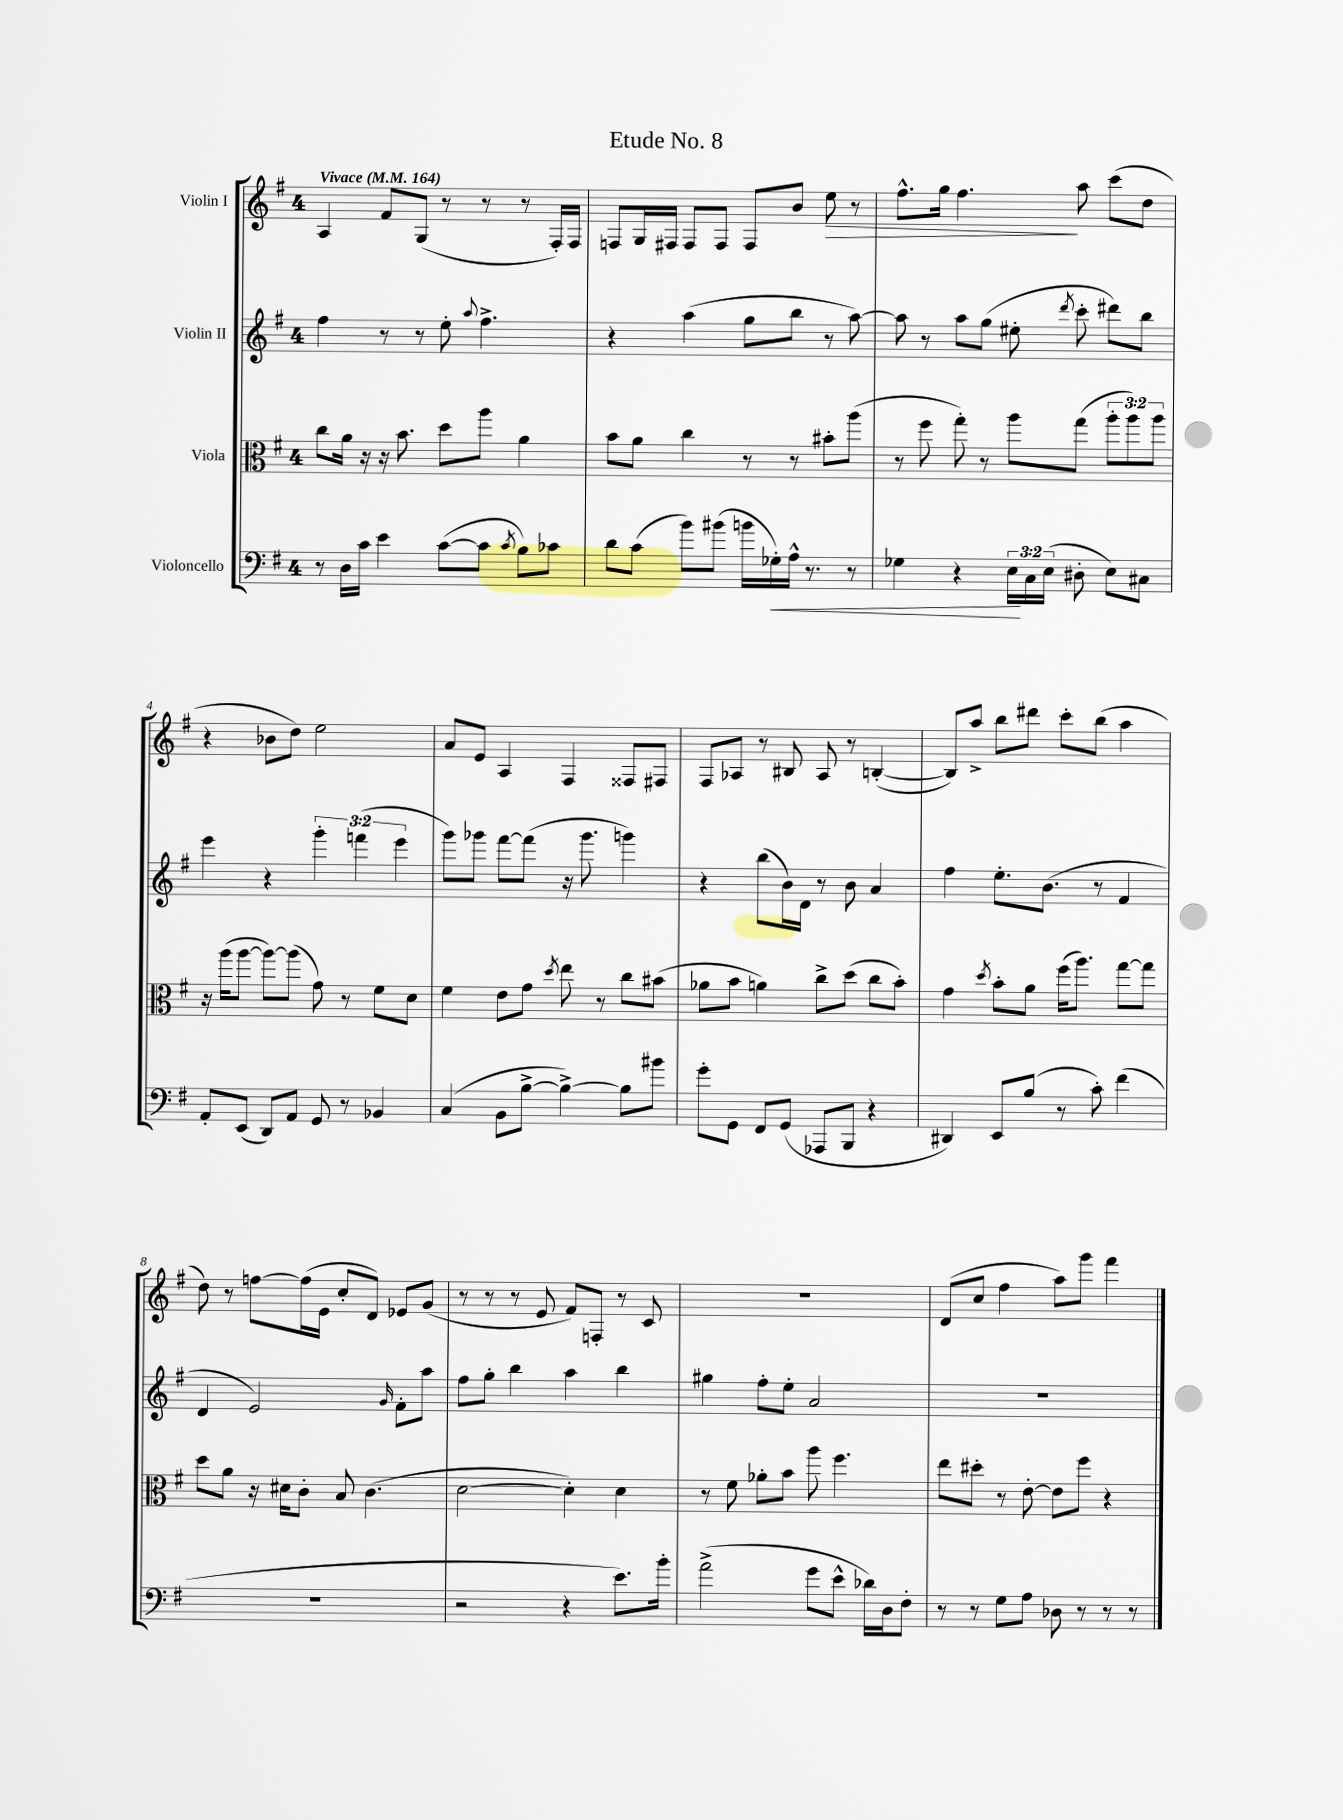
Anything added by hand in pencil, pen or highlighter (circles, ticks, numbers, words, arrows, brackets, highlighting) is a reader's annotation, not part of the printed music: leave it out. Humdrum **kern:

**kern	**dynam	**kern	**kern	**kern	**dynam
*part4	*part4	*part3	*part2	*part1	*part1
*staff4	*staff4	*staff3	*staff2	*staff1	*staff1
*I"Violoncello	*	*I"Viola	*I"Violin II	*I"Violin I	*
*clefF4	*	*clefC3	*clefG2	*clefG2	*
*k[f#]	*	*k[f#]	*k[f#]	*k[f#]	*
*M4/4	*	*M4/4	*M4/4	*M4/4	*
*MM164	*	*MM164	*MM164	*MM164	*
=1	=1	=1	=1	=1	=1
!	!	!	!	!LO:TX:a:B:t=Vivace	!
8r	.	8cc\L	4ff#\	4A/	.
16D\LL	.	16a\Jk	.	.	.
16c\JJ	.	16r	.	.	.
4e\	.	16r	8r	8f#/L	.
.	.	8.b\	.	.	.
.	.	.	8r	(8G/J	.
([8c\L	.	8dd\L	8ee'\	8r	.
.	.	.	8qqaa/	.	.
8c\J]	.	8aa\J	4.ff#^\	8r	.
8qc/	.	.	.	.	.
8B\L)	.	4a\	.	8r	.
8c-X\J	.	.	.	16F#'/LL)	.
.	.	.	.	16F#/JJ	.
=2	=2	=2	=2	=2	=2
8d\L	.	8b\L	4r	8Fn/L	.
(8c\J	.	8a\J	.	16G/L	.
.	.	.	.	16F#X/JJ	.
8b\L)	.	4cc\	(4aa\	8F#/L	.
(8b#X\J	.	.	.	8F#/J	.
16bn\LL	.	8r	8gg\L	8F#/L	.
!	!LO:HP:b	!	!	!	!
16G-X'\)	<	.	.	.	.
16A^^\JJ	.	8r	8bb\J	8b/J	.
8.r	.	.	.	.	.
!	!	!	!	!	!LO:HP:b
.	.	8b#X'\L	8r	8ee\	>
8r	.	(8aa\J	[8aa\)	8r	.
=3	=3	=3	=3	=3	=3
4G-X\	.	8r	8aa\]	8.ff#^^\L	.
.	.	8ff#\	8r	.	.
.	.	.	.	16gg\Jk	.
4r	.	8gg'\)	8aa\L	4.ff#\	.
.	.	8r	(8gg\J	.	.
24E\LL	.	8aa\L	8ee#X'\	.	.
24C\	[	.	.	.	.
(24E\JJ	.	.	.	.	.
.	.	.	8qddd/	.	.
8D#X'\	.	(8gg\J	8ccc'\	8aa\	]
8E\L)	.	12aa'\L	8ddd#X\L)	(8ccc\L	.
.	.	12aa\)	.	.	.
8C#X\J	.	.	8bb\J	8dd\J	.
.	.	12aa\J	.	.	.
!!LO:LB:g=z
=4	=4	=4	=4	=4	=4
8AA'/L	.	16r	4eee\	4r	.
.	.	(16aa\KL	.	.	.
(8EE/J	.	[8aa\J	.	.	.
8DD/L)	.	8aa\L_)	4r	8b-X\L	.
8AA/J	.	(8aa\J]	.	8dd\J)	.
8GG/	.	8g\)	6ggg'\	2ee\	.
8r	.	8r	.	.	.
.	.	.	(6fffn\	.	.
4BB-X/	.	8f#\L	.	.	.
.	.	.	6eee\	.	.
.	.	8d\J	.	.	.
=5	=5	=5	=5	=5	=5
(4C/	.	4f#\	8ggg\L)	8a/L	.
.	.	.	8ggg-X\J	8e/J	.
8BB\L	.	8e\L	[8fff#\L	4A/	.
[8B^\J	.	8g\J	(8fff#\J]	.	.
.	.	8qdd/	.	.	.
4B^\_)	.	8ee\	16r	4F#/	.
.	.	.	8.ggg-\	.	.
.	.	8r	.	.	.
8B\L]	.	8cc\L	4gggn\)	8F##X/L	.
8b#X\J	.	(8b#X\J	.	8F#X/J	.
=6	=6	=6	=6	=6	=6
8g'\L	.	8a-X\L	4r	8F#/L	.
8GG\J	.	8b\J	.	8A-X/J	.
8FF#/L	.	4an\)	(8bb\L	8r	.
(8GG/J	.	.	16b\L)	8B#X/	.
.	.	.	16d\JJ	.	.
8AAA-X/L	.	8cc^\L	8r	8A-/	.
8BBB/J	.	(8dd\J	8b\	8r	.
4r	.	8cc\L	4a/	([4Bn'/	.
.	.	8b'\J)	.	.	.
=7	=7	=7	=7	=7	=7
4DD#X/)	.	4g\	4ff#\	8B/L])	.
.	.	.	.	8aa^/J	.
.	.	8qdd/	.	.	.
8EE/L	.	8b'\L	8.ee'\L	8bb\L	.
(8B/J	.	8a\J	.	8ddd#X\J	.
.	.	.	(8.b\J	.	.
8r	.	(16ff#\KL	.	8ccc'\L	.
.	.	8.aa\J)	.	.	.
8c'\)	.	.	8r	(8bb\J	.
(4f#\	.	[8gg\L	4f#/	4aa\	.
.	.	8gg\J]	.	.	.
!!LO:LB:g=z
=8	=8	=8	=8	=8	=8
1r	.	8dd\L	4d/	8dd\)	.
.	.	8a\J	.	8r	.
.	.	16r	2e/)	[8ffn\L	.
.	.	16d#X\KL	.	.	.
.	.	8c'\J	.	(16ff\L]	.
.	.	.	.	16e\JJ	.
.	.	8B/	.	8cc'/L	.
.	.	(4.c\	.	8d/J)	.
.	.	.	16qqg/	.	.
.	.	.	8f#'\L	8e-X/L	.
.	.	.	8aa\J	(8g/J	.
=9	=9	=9	=9	=9	=9
2r	.	[2d\	8ff#\L	8r	.
.	.	.	8gg'\J	8r	.
.	.	.	4bb\	8r	.
.	.	.	.	8e/	.
4r	.	4d'\])	4aa\	8f#/L)	.
.	.	.	.	8Fn'/J	.
8.e\L)	.	4d\	4bb\	8r	.
.	.	.	.	8c/	.
16b'\Jk	.	.	.	.	.
=10	=10	=10	=10	=10	=10
(2a^\	.	8r	4gg#X\	1r	.
.	.	8f#\	.	.	.
.	.	8a-X'\L	8ff#'\L	.	.
.	.	8b\J	8ee'\J	.	.
8g\L	.	8aa\	2a/	.	.
8e^^\J	.	4.ff#\	.	.	.
16d-X\LL)	.	.	.	.	.
16D\J	.	.	.	.	.
8F#'\J	.	.	.	.	.
=11	=11	=11	=11	=11	=11
8r	.	8ee\L	1r	(8d/L	.
8r	.	8dd#X'\J	.	8cc/J	.
8G\L	.	8r	.	4ff#\	.
8A\J	.	[8e'\	.	.	.
8D-X\	.	8e\L]	.	8aa\L)	.
8r	.	8ff#\J	.	8ggg\J	.
8r	.	4r	.	4fff#\	.
8r	.	.	.	.	.
==	==	==	==	==	==
*-	*-	*-	*-	*-	*-
